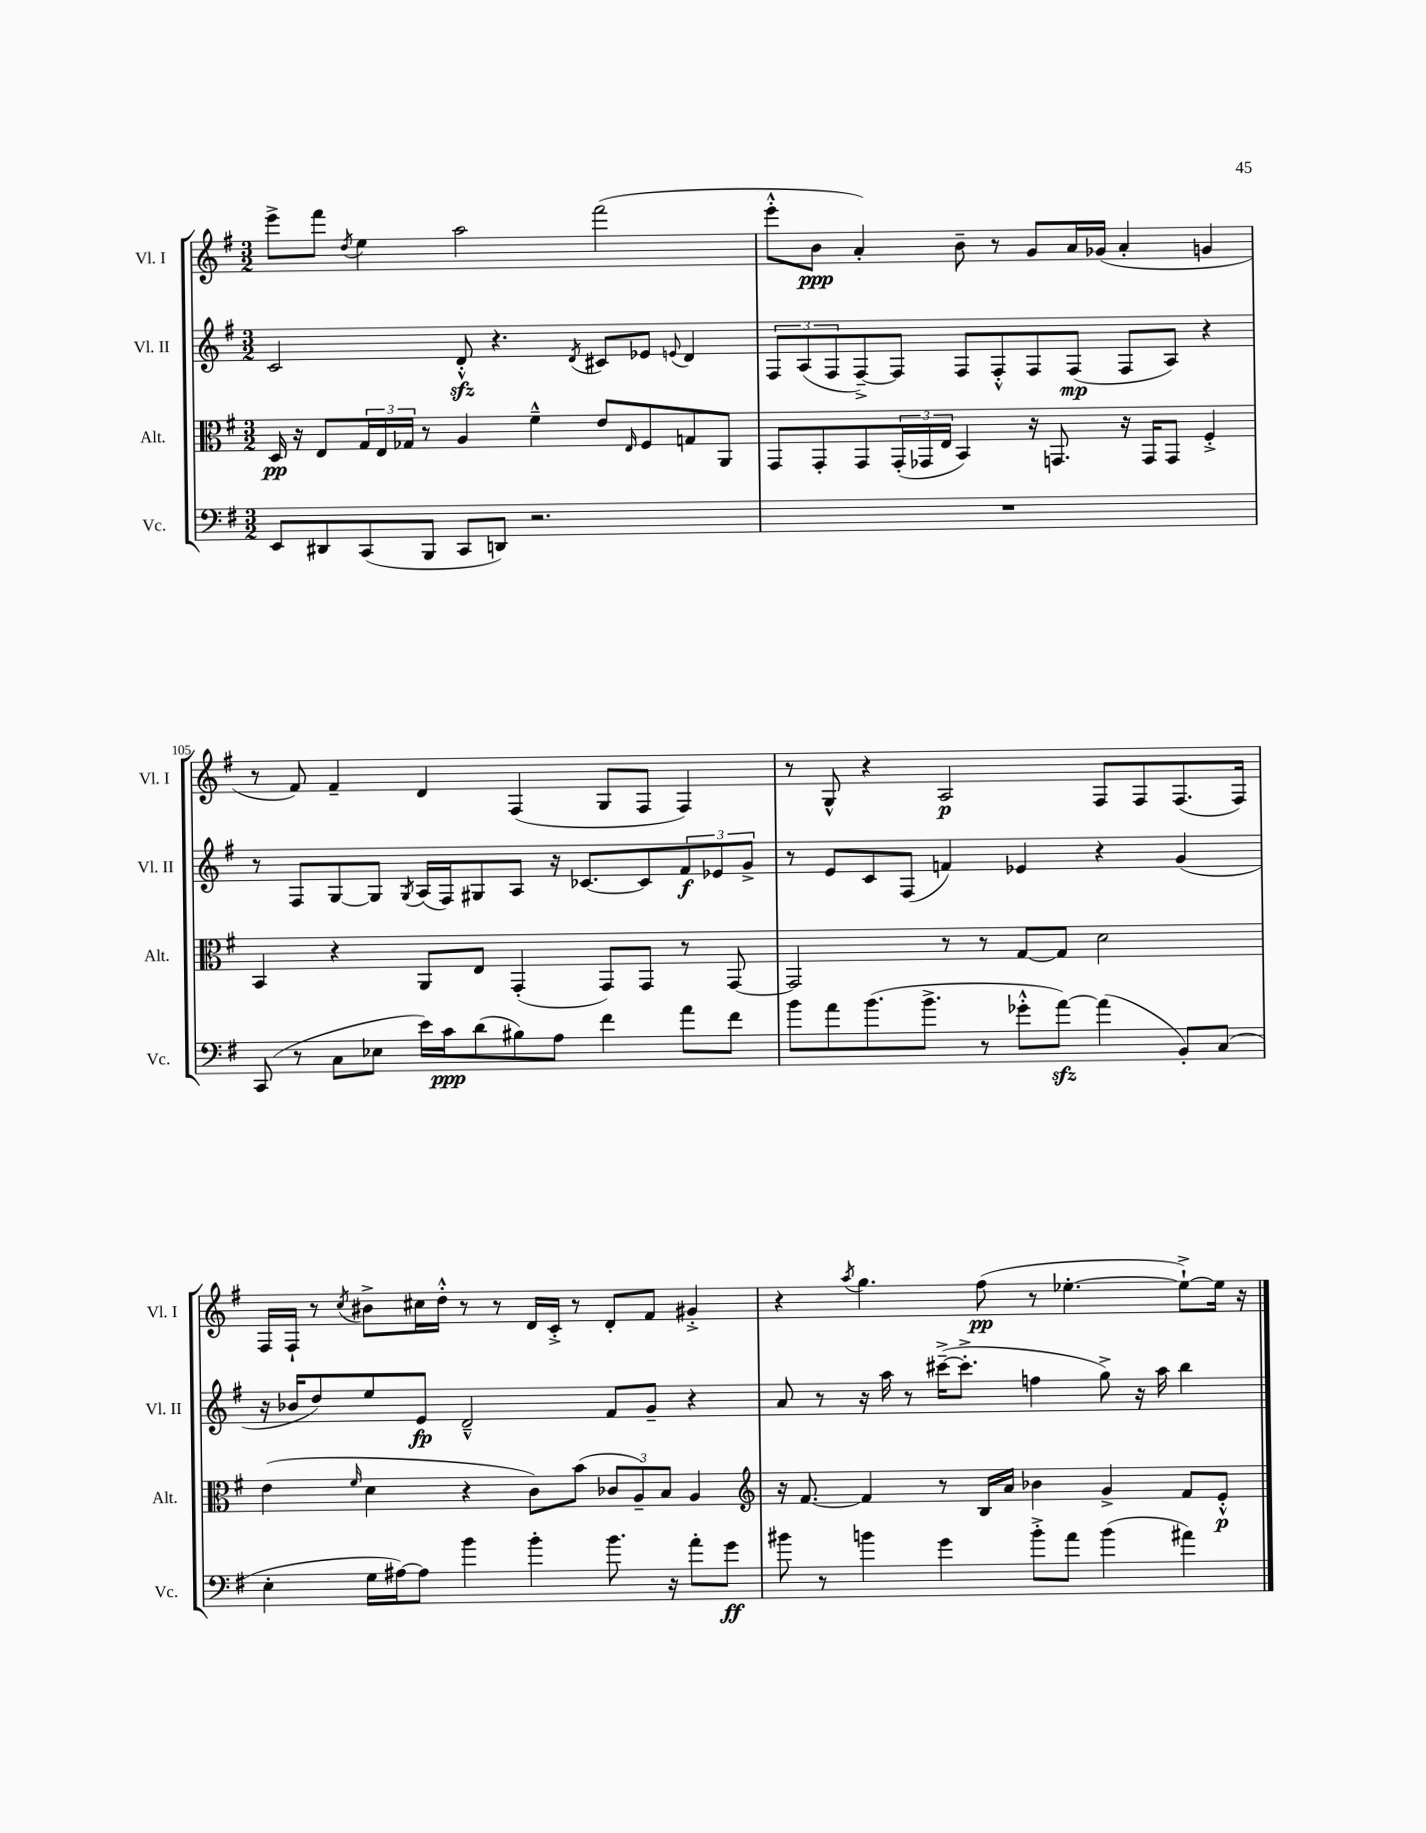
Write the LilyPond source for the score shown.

<<
\new StaffGroup <<
\new Staff = "s0" \with { instrumentName = "Vl. I" shortInstrumentName = "Vl. I" } {
    \clef treble \key g \major \numericTimeSignature \time 3/2
    e'''8-> fis'''8 \acciaccatura { d''8 } e''4 a''2 fis'''2( |
    e'''8-.-^ b'8\ppp a'4-.) b'8-- r8 g'8 a'16 ges'16( a'4-. g'4 |
    r8 fis'8) fis'4-- d'4 fis4( g8 fis8 fis4) |
    r8 g8-^ r4 a2\p fis8 fis8 fis8.( fis16) |
    fis16 fis16-! r8 \acciaccatura { c''8 } bis'8-> cis''16 d''16-.-^ r8 r8 d'16 c'16-.-> r8 d'8-. fis'8 gis'4-.-> |
    r4 \acciaccatura { a''8 } g''4. fis''8\pp( r8 ees''4.~-. ees''8~-!->) ees''16 r16 \bar "|." |
}
\new Staff = "s1" \with { instrumentName = "Vl. II" shortInstrumentName = "Vl. II" } {
    \clef treble \key g \major \numericTimeSignature \time 3/2
    c'2 d'8-.-^\sfz r4. \acciaccatura { d'8 } cis'8 ees'8 \appoggiatura { e'8 } d'4 |
    \tuplet 3/2 { fis8 a8( fis8 } fis8~--->) fis8 fis8 fis8-.-^ fis8 fis8\mp( fis8 a8) r4 |
    r8 fis8 g8~ g8 \acciaccatura { g8 } a16( fis16) gis8 a8 r16 ces'8.~ ces'8 \tuplet 3/2 { fis'8\f ees'8 g'8-> } |
    r8 e'8 c'8 fis8( f'4) ees'4 r4 g'4( |
    r16 bes'16 d''8) e''8 e'8\fp d'2---^ fis'8 g'8-- r4 |
    a'8 r8 r16 a''16 r8 cis'''16~--->( cis'''8.-.-> f''4 g''8->) r16 a''16 b''4 \bar "|." |
}
\new Staff = "s2" \with { instrumentName = "Alt." shortInstrumentName = "Alt." } {
    \clef alto \key g \major \numericTimeSignature \time 3/2
    d16\pp r16 e8 \tuplet 3/2 { g16 e16 ges16 } r8 a4 fis'4---^ e'8 \grace { e16 } fis8 g8 a,8 |
    g,8 g,8-. g,8 \tuplet 3/2 { g,16-.( ges,16 e16 } b,4) r16 g,8. r16 g,16 g,8 fis4-.-> |
    b,4 r4 a,8 e8 g,4-.( g,8) g,8 r8 g,8~ |
    g,2 r8 r8 g8~ g8 d'2 |
    e'4( \grace { fis'16 } d'4 r4 c'8) b'8( \tuplet 3/2 { ces'8 a8--) b8 } a4 |
    \clef treble r16 fis'8.~ fis'4 r8 b16 a'16 bes'4 g'4-> fis'8 e'8-.-^\p \bar "|." |
}
\new Staff = "s3" \with { instrumentName = "Vc." shortInstrumentName = "Vc." } {
    \clef bass \key g \major \numericTimeSignature \time 3/2
    e,8 dis,8 c,8( b,,8 c,8 d,8) r2. |
    R1. |
    c,8( r8 c8 ees8 e'16) c'16\ppp d'8( bis8) a8 fis'4 a'8 fis'8 |
    b'8 a'8 b'8.( b'8.-> r8 ges'8-.-^ a'8~\sfz) a'4( b,8-.) c8( |
    e4-. g16 ais16~) ais8 b'4 b'4-. b'8. r16 a'8-. g'8\ff |
    bis'8 r8 b'4 g'4 b'8-.-> a'8 b'4( ais'4) \bar "|." |
}
>>
>>
\layout { \context { \Score currentBarNumber = #103 \override BarNumber.break-visibility = ##(#f #t #t) barNumberVisibility = #(every-nth-bar-number-visible 5) } }
